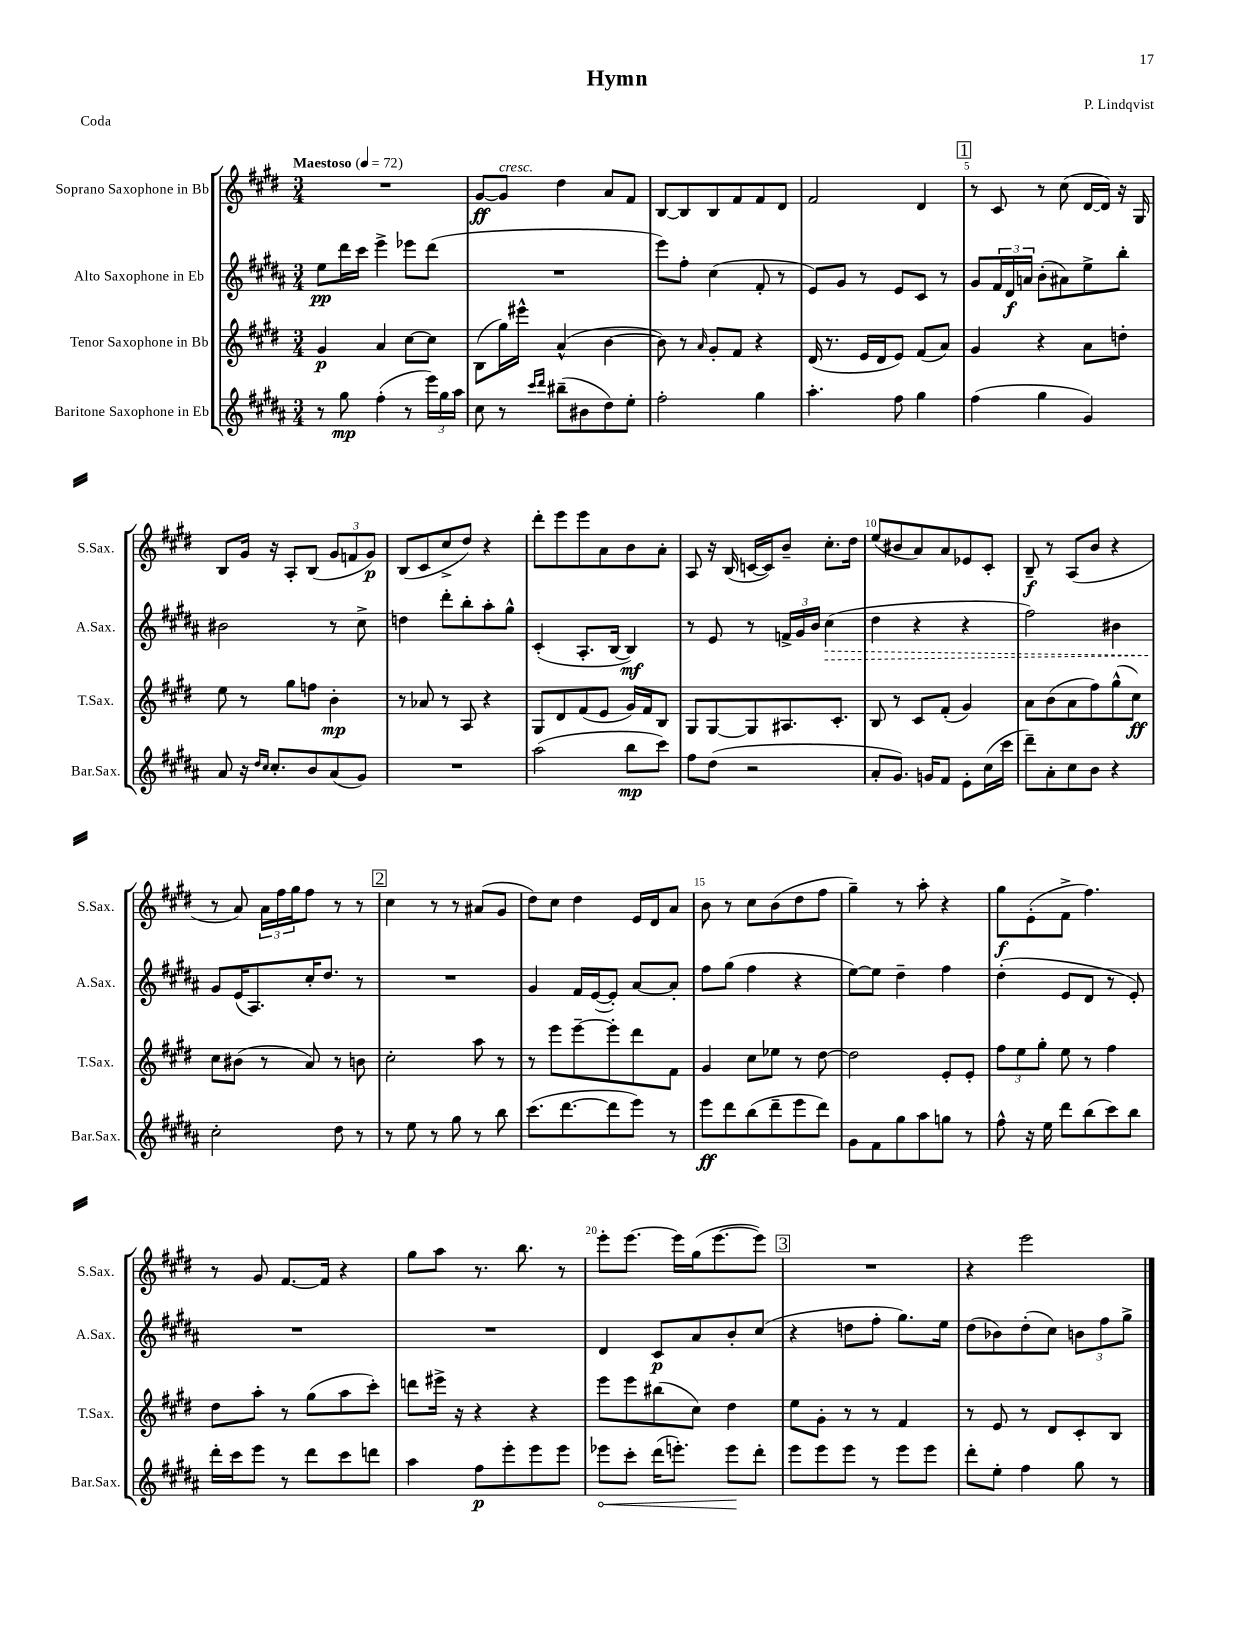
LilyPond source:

\header { title = "Hymn" composer = "P. Lindqvist" piece = "Coda" }
<<
\new StaffGroup <<
\new Staff = "s0" \with { instrumentName = "Soprano Saxophone in Bb" shortInstrumentName = "S.Sax." } {
    \clef treble \key e \major \numericTimeSignature \time 3/4 \tempo "Maestoso" 4 = 72
    R2. |
    gis'8~\ff gis'8^\markup { \italic "cresc." } dis''4 a'8 fis'8 |
    b8~ b8 b8 fis'8 fis'8 dis'8 |
    fis'2 dis'4 |
    \mark \markup { \box "1" } r8 cis'8 r8 cis''8( dis'16~ dis'16) r16 gis16 |
    b8 gis'16 r16 a8-. b8( \tuplet 3/2 { gis'8 f'8 gis'8\p) } |
    b8( cis'8 cis''8-> dis''8) r4 |
    dis'''8-. e'''8 e'''8 a'8 b'8 a'8-. |
    a8 r16 b16( c'16~ c'16) b'8-- cis''8.-. dis''16 |
    e''8( bis'8 a'8) a'8 ees'8 cis'8-. |
    b8--\f r8 a8( b'8 r4 |
    r8 a'8) \tuplet 3/2 { a'16 fis''16 gis''16 } fis''8 r8 r8 |
    \mark \markup { \box "2" } cis''4 r8 r8 ais'8( gis'8 |
    dis''8) cis''8 dis''4 e'16 dis'16 a'8 |
    b'8 r8 cis''8 b'8( dis''8 fis''8 |
    gis''4--) r8 a''8-. r4 |
    gis''8\f e'8-.( fis'8-> fis''4.) |
    r8 gis'8 fis'8.~ fis'16 r4 |
    gis''8 a''8 r8. b''8. r8 |
    e'''8-. e'''8.~ e'''16 gis''16( e'''8.~ e'''8) |
    \mark \markup { \box "3" } R2. |
    r4 e'''2 \bar "|." |
}
\new Staff = "s1" \with { instrumentName = "Alto Saxophone in Eb" shortInstrumentName = "A.Sax." } {
    \clef treble \key b \major \numericTimeSignature \time 3/4
    e''8\pp dis'''16 cis'''16 e'''4-> ees'''8 dis'''8( |
    R2. |
    e'''8) fis''8-. cis''4( fis'8-. r8 |
    e'8) gis'8 r8 e'8 cis'8 r8 |
    \mark \markup { \box "1" } gis'8 \tuplet 3/2 { fis'16 dis'16\f a'16 } b'8-.( ais'8) e''8-> b''8-. |
    bis'2 r8 cis''8-> |
    d''4 dis'''8-. b''8-. ais''8-. gis''8-^ |
    cis'4-.( ais8.-. b16~ b4\mf) |
    r8 e'8 r8 \tuplet 3/2 { f'16-> gis'16 b'16 } \once \override Hairpin.style = #'dashed-line cis''4\>( |
    dis''4 r4 r4 |
    fis''2) bis'4 |
    gis'8\! e'16( ais8.) cis''16-. dis''8. r8 |
    \mark \markup { \box "2" } R2. |
    gis'4 fis'16 e'16~( e'8-.) ais'8~ ais'8-. |
    fis''8 gis''8( fis''4 r4 |
    e''8~) e''8 dis''4-- fis''4 |
    dis''4-.( e'8 dis'8 r8 e'8-.) |
    R2. |
    R2. |
    dis'4 cis'8\p ais'8 b'8-. cis''8( |
    \mark \markup { \box "3" } r4 d''8 fis''8-. gis''8.) e''16 |
    dis''8( bes'8) dis''8-.( cis''8) \tuplet 3/2 { b'8 fis''8 gis''8-> } \bar "|." |
}
\new Staff = "s2" \with { instrumentName = "Tenor Saxophone in Bb" shortInstrumentName = "T.Sax." } {
    \clef treble \key e \major \numericTimeSignature \time 3/4
    gis'4\p a'4 cis''8~ cis''8 |
    b8( gis''16) eis'''16-^ a'4-^( b'4~ |
    b'8) r8 \grace { a'16 } gis'8-. fis'8 r4 |
    dis'16( r8. e'16 dis'16 e'8) fis'8( a'8) |
    \mark \markup { \box "1" } gis'4 r4 a'8 d''8-. |
    e''8 r8 gis''8 f''8 b'4-.\mp |
    r8 aes'8 r8 a8 r4 |
    gis8 dis'8 fis'8( e'8 gis'16) fis'16 b8 |
    gis8 gis8~ gis8 ais8. cis'8.-. |
    b8 r8 cis'8 fis'8-.( gis'4) |
    a'8 b'8( a'8 fis''8) gis''8-^( cis''8\ff) |
    cis''8 bis'8( r8 a'8) r8 b'8 |
    \mark \markup { \box "2" } cis''2-. a''8 r8 |
    r8 e'''8 e'''8~-- e'''8-. dis'''8 fis'8 |
    gis'4 cis''8 ees''8 r8 dis''8~ |
    dis''2 e'8-. e'8-. |
    \tuplet 3/2 { fis''8 e''8 gis''8-. } e''8 r8 fis''4 |
    dis''8 a''8-. r8 gis''8( a''8 cis'''8-.) |
    d'''8 eis'''16-> r16 r4 r4 |
    e'''8 e'''8 bis''8( cis''8) dis''4 |
    \mark \markup { \box "3" } e''8 gis'8-. r8 r8 fis'4 |
    r8 e'8 r8 dis'8 cis'8-. b8 \bar "|." |
}
\new Staff = "s3" \with { instrumentName = "Baritone Saxophone in Eb" shortInstrumentName = "Bar.Sax." } {
    \clef treble \key b \major \numericTimeSignature \time 3/4
    r8 gis''8\mp fis''4-.( r8 \tuplet 3/2 { e'''16) gis''16 ais''16 } |
    cis''8 r8 \grace { cis'''16 dis'''16 } bis''8--( bis'8 dis''8) e''8-. |
    fis''2-. gis''4 |
    ais''4.-. fis''8 gis''4 |
    \mark \markup { \box "1" } fis''4( gis''4 gis'4) |
    ais'8 r16 \grace { dis''16 cis''16 } cis''8.-. b'8 ais'8( gis'8) |
    R2. |
    ais''2( b''8\mp cis'''8) |
    fis''8 dis''8( r2 |
    ais'8-. gis'8.) g'16 fis'8 e'8-. cis''16( cis'''16 |
    dis'''8--) ais'8-. cis''8 b'8 r4 |
    cis''2-. dis''8 r8 |
    \mark \markup { \box "2" } r8 e''8 r8 gis''8 r8 b''8 |
    cis'''8.( dis'''8.~ dis'''8 e'''8) r8 |
    e'''8\ff dis'''8 b''8( dis'''8-- e'''8 dis'''8) |
    gis'8 fis'8 gis''8 ais''8 g''8 r8 |
    fis''8-^ r16 e''16 dis'''8 b''8( cis'''8) b''8 |
    dis'''16-. cis'''16 e'''8 r8 dis'''8 cis'''8 d'''8 |
    ais''4 fis''8\p e'''8-. e'''8 e'''8 |
    \once \override Hairpin.circled-tip = ##t ees'''8\< cis'''8-. dis'''16( e'''8.-.) e'''8\! dis'''8-. |
    \mark \markup { \box "3" } e'''8 e'''8 e'''8 r8 e'''8 e'''8 |
    dis'''8-. e''8-. fis''4 gis''8 r8 \bar "|." |
}
>>
>>
\layout { \context { \Score \override BarNumber.break-visibility = ##(#f #t #t) barNumberVisibility = #(every-nth-bar-number-visible 5) } }
